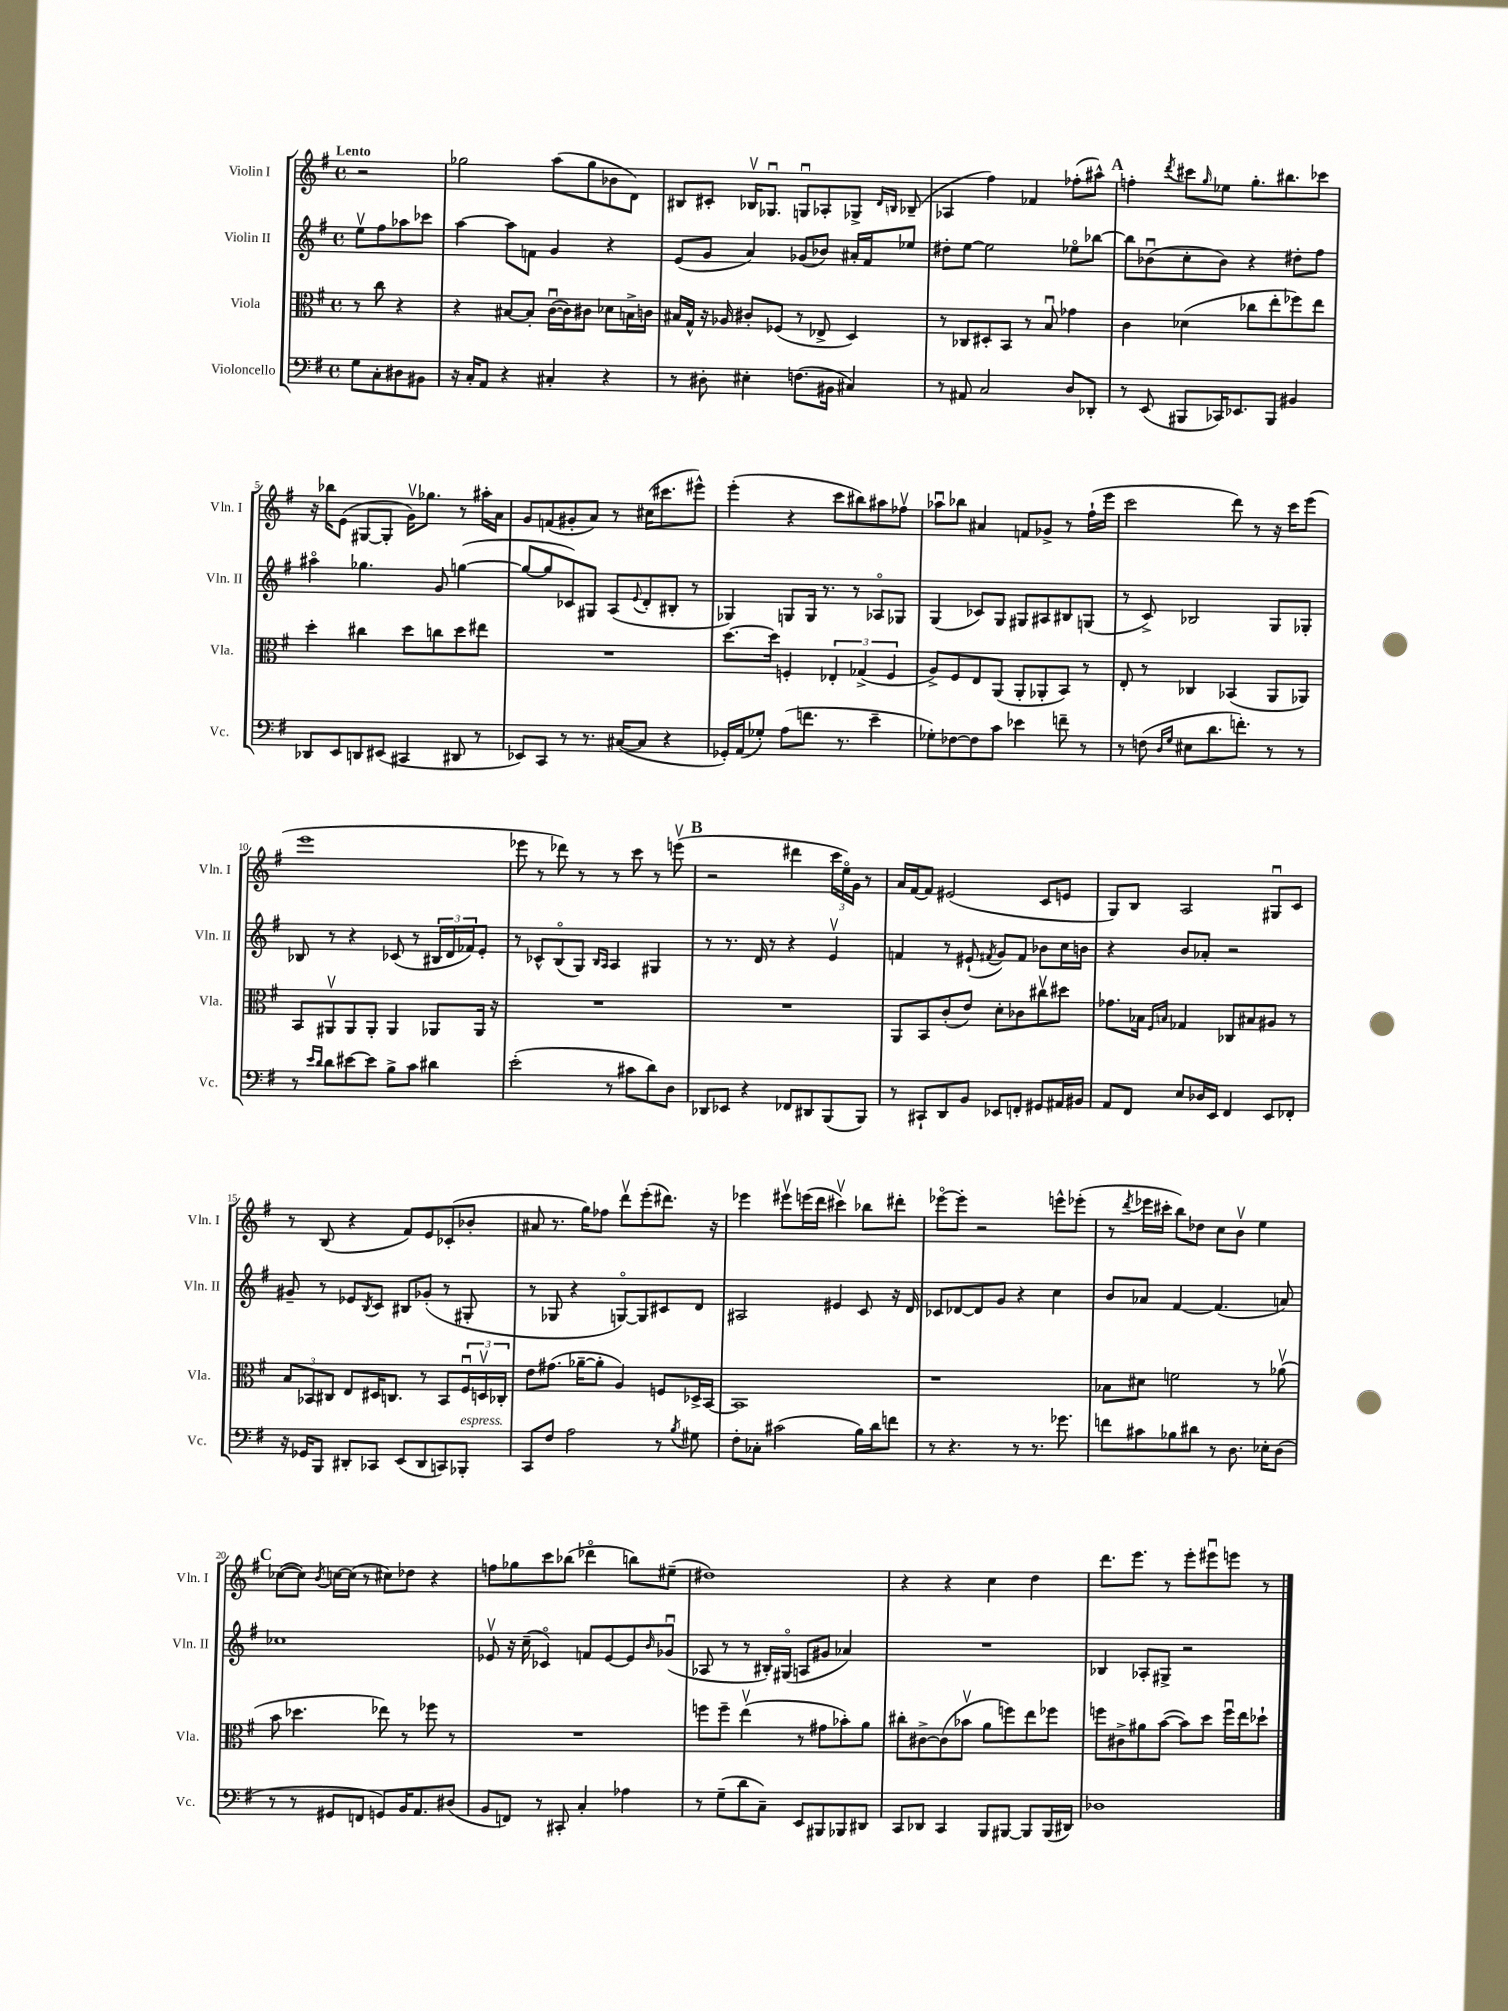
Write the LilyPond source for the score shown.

<<
\new StaffGroup <<
\new Staff = "s0" \with { instrumentName = "Violin I" shortInstrumentName = "Vln. I" } {
    \clef treble \key g \major \defaultTimeSignature \time 4/4 \partial 2 \tempo "Lento"
    r2 |
    ges''2 a''8( ges''8 bes'8 d'8) |
    bis8 cis'8-. bes16\upbow ges8.\downbow g8\downbow aes8-. ges8-> \grace { d'16 b16 } bes8--( |
    aes4 fis''4) fes'4 fes''8-.( ais''8-^) |
    \mark \markup { \bold "A" } f''4-. \acciaccatura { d'''8 } cis'''8 \grace { g''16 } ees''8 g''8.-. bis''8. ces'''8 |
    r16 bes''16 e'8( gis8~ gis8-. g'16\upbow) ges''8. r8 ais''16-. a'16 |
    g'8 f'8( gis'8-. a'8) r8 cis''16( cis'''8. eis'''8-^) |
    e'''4-.( r4 c'''8 bis''8) ais''8 fes''8\upbow |
    aes''8\downbow bes''8 ais'4 f'8 ges'8-> r8 fis''16-!( e'''16 |
    c'''2 d'''8) r8 r16 c'''16 e'''8( |
    e'''1 |
    ees'''8 r8 des'''8) r8 r8 c'''8 r8 e'''8\upbow( |
    \mark \markup { \bold "B" } r2 dis'''4 \tuplet 3/2 { c'''16 e''16\flageolet) g'16 } r8 |
    a'16 fis'16~ fis'8 eis'2( c'8 e'8 |
    g8) b8 a2 gis8\downbow c'8 |
    r8 b8( r4 fis'8) e'8 ces'8-.( bes'8-. |
    ais'8 r8. g''16) fes''8 d'''8\upbow e'''8-.( dis'''8.) r16 |
    ees'''4 eis'''8\upbow e'''16( d'''16 cis'''4\upbow) bes''8 dis'''8-. |
    ees'''8~\flageolet ees'''8-. r2 e'''8-^ ees'''8-.( |
    r8 \acciaccatura { d'''8 } ees'''16 cis'''16-. b''8) des''8 c''8 b'8\upbow e''4 |
    \mark \markup { \bold "C" } ces''8~( ces''8) \acciaccatura { b'8 } c''16~ c''16( r8 cis''8) des''8 r4 |
    f''8 ges''8 c'''8 bes''8( des'''4\flageolet b''8) eis''8--( |
    dis''1) |
    r4 r4 c''4 d''4 |
    d'''8. e'''8. r8 e'''8-. eis'''8\downbow e'''8 r8 \bar "|." |
}
\new Staff = "s1" \with { instrumentName = "Violin II" shortInstrumentName = "Vln. II" } {
    \clef treble \key g \major \defaultTimeSignature \time 4/4 \partial 2
    e''8\upbow fis''8 aes''8 ces'''8 |
    a''4~ a''8 f'8 g'4 r4 |
    e'8( g'8 a'4) ges'8( bes'8) ais'16-. fis'16 ees''8 |
    dis''8-. e''8~ e''2 ees''8\flageolet bes''8~ |
    \mark \markup { \bold "A" } bes''8 bes'8\downbow( c''8-. bes'8) r4 dis''8-. fis''8 |
    ais''4\flageolet ges''4. g'8 g''4~( |
    g''8~ g''8 ces'8) gis8 a8( \appoggiatura { e'8 } d'8-. bis8-. r8 |
    ges4) g8 g16 r8. r8 aes8\flageolet ges8 |
    g4( ces'8) g8 gis8 ais8 bis8 g8( |
    r8 c'8->) bes2 g8 ges8-. |
    bes8 r8 r4 ces'8( r8 \tuplet 3/2 { bis16 d'16 fes'16) } e'8-. |
    r8 ces'8-^ b8\flageolet( g8) \grace { b16 a16 } a4 gis4 |
    \mark \markup { \bold "B" } r8 r8. d'16 r8 r4 e'4\upbow |
    f'4 r8 eis'8-!( \acciaccatura { fis'8 } g'8) fis'8 bes'8 c''16 b'16 |
    r4 b'8 aes'8-. r2 |
    gis'8-- r8 ees'8 \acciaccatura { b8 } c'8 bis8 ges'8-.( r8 gis8-. |
    r8 ges8 r4 g8~\flageolet) g8 cis'8 d'8 |
    ais2 eis'4 c'8 r16 d'16 |
    ces'8 des'8~ des'8 g'8 r4 c''4 |
    b'8 aes'8 fis'4~ fis'4.( a'8) |
    \mark \markup { \bold "C" } ces''1 |
    ees'8\upbow r16 c''16--( ces'4\flageolet) f'8 ees'8~ ees'8 \grace { b'16 } ges'8\downbow( |
    aes8 r8 r8 bis16-.) gis16\flageolet( a8 gis'8 aes'4) |
    R1 |
    bes4 aes8-. gis8-> r2 \bar "|." |
}
\new Staff = "s2" \with { instrumentName = "Viola" shortInstrumentName = "Vla." } {
    \clef alto \key g \major \defaultTimeSignature \time 4/4 \partial 2
    r8 c''8 r4 |
    r4 bis8~ bis8-. c'16~\downbow( c'16) cis'8 des'8 b16-> c'16 |
    bis16 g16-^ r16 aes16 cis'8-. fes8( r8 ees8-> d4) |
    r8 ces8 dis8-. b,8 r8 b8\downbow ges'4 |
    \mark \markup { \bold "A" } c'4 des'4( ces''8 e''8-. fes''8) e''8 |
    d''4-. cis''4 d''8 c''8 d''8 eis''8 |
    R1 |
    d''8.~ d''16 f4-. \tuplet 3/2 { ees4-. ges4->( f4 } |
    a8->) fis8 e8 a,8( a,8-. aes,8-. b,8) r8 |
    e8-. r8 ces4 bes,4( a,8 aes,8) |
    b,8 ais,8\upbow ais,8 ais,8-. ais,4 aes,8 aes,16 r16 |
    R1 |
    \mark \markup { \bold "B" } R1 |
    a,8 b,8 c'8-.( e'8) d'8-. ces'8 cis''8\upbow dis''8 |
    ges'8. bes16 \grace { fis16 b16 } ges4 ces8 bis8 ais8 r8 |
    \tuplet 3/2 { b8 bes,8 cis8 } e8 dis16 c8. r8 bes,8 \tuplet 3/2 { fis16\downbow d16\upbow ces16-. } |
    e'8 gis'8.( aes'16~-- aes'8-. a4) f8 des16-> b,16~ |
    b,1 |
    r1 |
    bes8 dis'8 f'2 r8 aes'8\upbow( |
    \mark \markup { \bold "C" } b'8 des''4. ees''8) r8 fes''8 r8 |
    R1 |
    f''8 f''8-- e''4\upbow( r8 gis'8 bes'8-.) a'8 |
    cis''8-. cis'8~-> cis'8( bes'8\upbow a'8 f''8) e''8 fes''8 |
    f''8 cis'8-> ais'8 b'8~( b'8) d''8 f''16\downbow e''16 des''8-! \bar "|." |
}
\new Staff = "s3" \with { instrumentName = "Violoncello" shortInstrumentName = "Vc." } {
    \clef bass \key g \major \defaultTimeSignature \time 4/4 \partial 2
    g8 c8-. dis8 bis,8 |
    r16 c16-. a,8 r4 cis4-. r4 |
    r8 dis8-. eis4-. f8.( bis,16 cis4) |
    r8 ais,8 c2 d8 des,8-. |
    \mark \markup { \bold "A" } r8 e,8( bis,,8 ces,16) ees,8. bis,,8 bis,4 |
    des,8 e,8 d,8 eis,8( cis,4 dis,8 r8 |
    ees,8) c,8 r8 r8. cis16~( cis8 r4 |
    ges,16-.) a,16( ges8-.) a8( f'8. r8. e'4-- |
    ges8-.) fes8~ fes8 c'8 ees'4 f'8-- r8 |
    r8 f8( \grace { d16 g16 } eis8 d'8. f'8.-.) r8 r8 |
    r8 \grace { e'16 d'16 } d'8 eis'8~ eis'8 b8-> c'8 dis'4 |
    e'2-.( r8 cis'8 d'8) d8 |
    \mark \markup { \bold "B" } des,8 ees,8 r4 fes,8 dis,8 b,,8( b,,8) |
    r8 cis,8-! d,8 b,8 ees,8 f,8-. gis,8 ais,16 bis,16 |
    a,8 fis,8 e8 des16 e,16 fis,4 e,8 fes,8-. |
    r16 ges,16 b,,8 dis,8-. ces,8 e,8( dis,8 c,8) bes,,8-.^\markup { \italic "espress." } |
    c,8 fis8 a2 r8 \acciaccatura { b8 } gis8 |
    fis8-. ces8-. cis'2( b16) d'16 f'8 |
    r8 r4. r8 r8. ges'8. |
    f'8 cis'8 bes8 dis'8 r8 d8. ees16-. d8( |
    \mark \markup { \bold "C" } r8 r8 gis,8 f,8 g,8) b,16 a,8. dis8( |
    b,8 f,8) r8 cis,8-. c4-. aes4 |
    r8 g8--( d'8 c8--) e,8 bis,,8 bes,,8 dis,8 |
    c,8 des,8 c,4 b,,8 bis,,8~ bis,,8 bis,,16( dis,16) |
    des1 \bar "|." |
}
>>
>>
